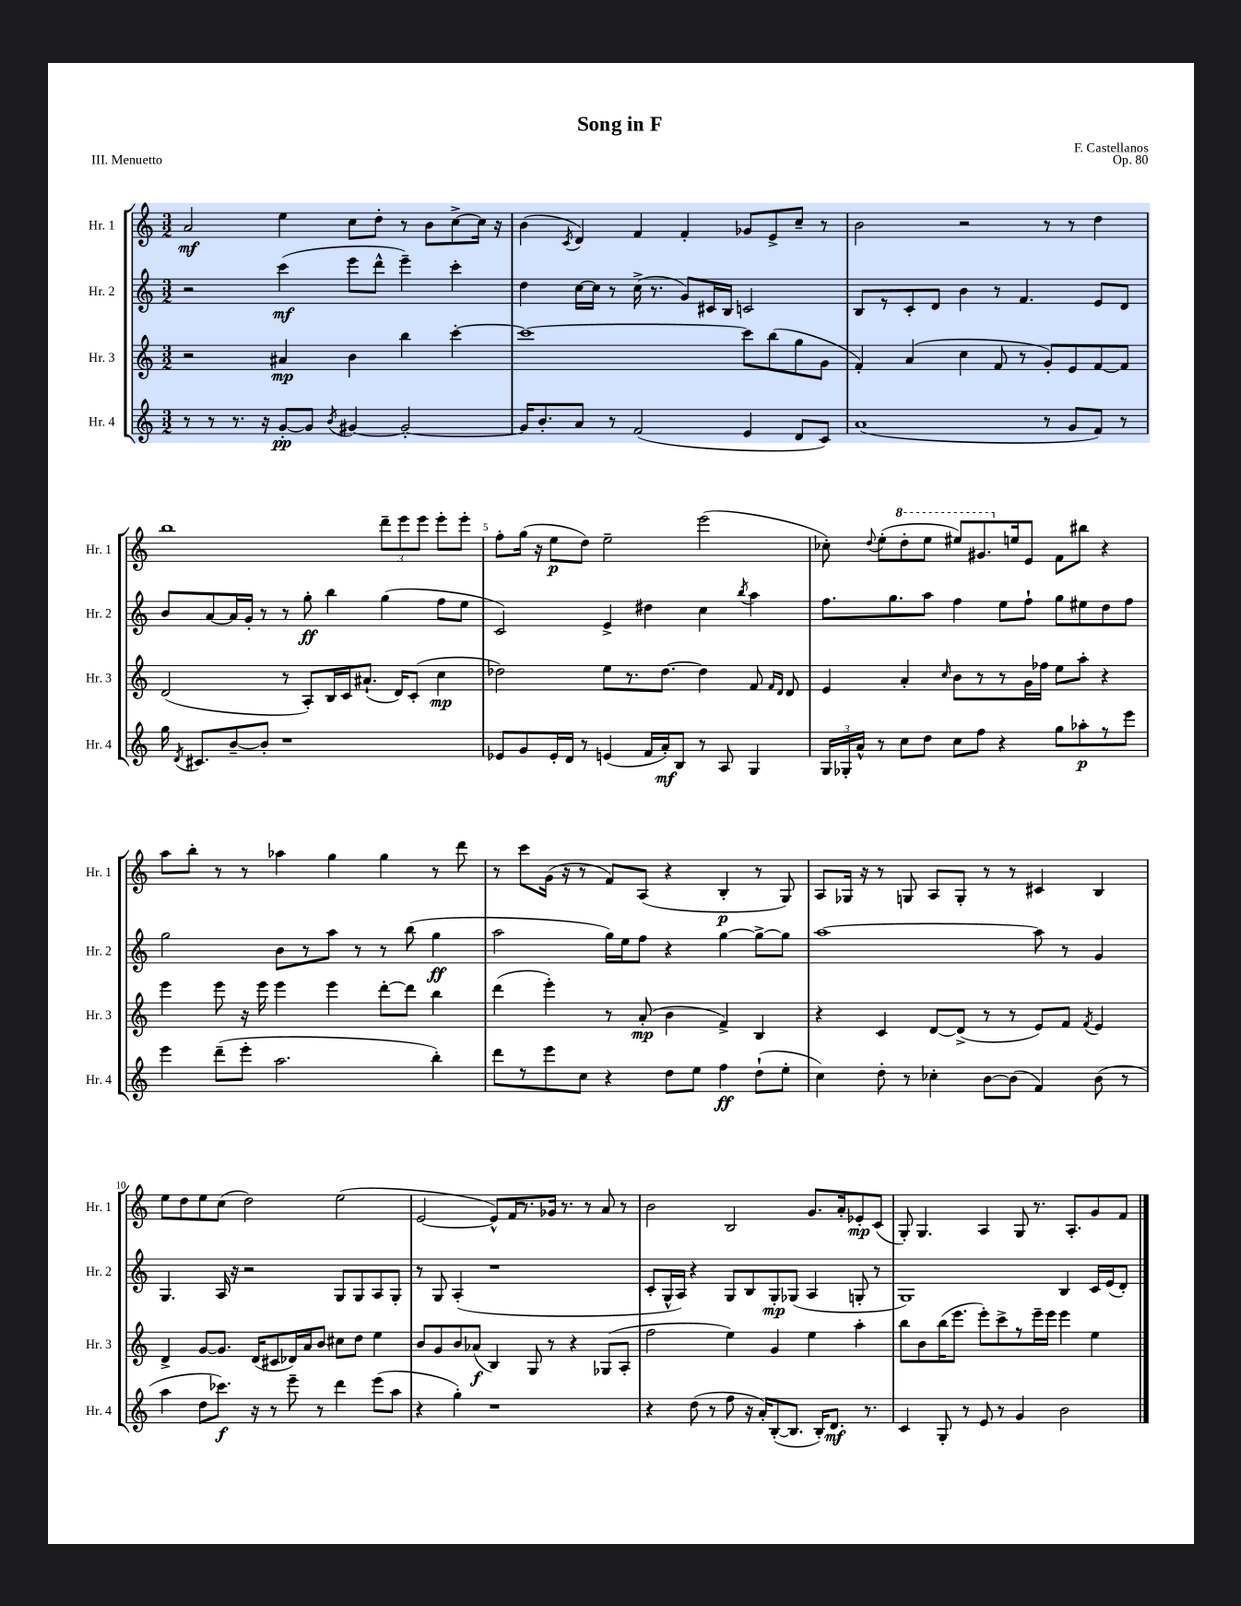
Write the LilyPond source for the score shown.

\header { title = "Song in F" composer = "F. Castellanos" opus = "Op. 80" piece = "III. Menuetto" }
<<
\new StaffGroup <<
\new Staff = "s0" \with { instrumentName = "Hr. 1" shortInstrumentName = "Hr. 1" } {
    \clef treble \key c \major \numericTimeSignature \time 3/2
    \autoBeamOff a'2\mf e''4 c''8[ d''8]-. r8 b'8[ c''8~-> c''16] r16 |
    b'4( \acciaccatura { c'8 } d'4) f'4 f'4-. ges'8[ e'8-> c''8]-- r8 |
    b'2 r2 r8 r8 d''4 |
    b''1 \tuplet 3/2 { d'''8[-- e'''8 e'''8] } e'''8[-. e'''8]-. |
    f''8[-. g''16]( r16 e''8[\p d''8]) e''2-- e'''2( |
    ces''8-.) \appoggiatura { d''8 } e''8[-.( \ottava #1 d'''8-. e'''8] eis'''8[) gis''8. \ottava #0 e''!16 e'8] f'8[ bis''8] r4 |
    a''8[ b''8]-. r8 r8 aes''4 g''4 g''4 r8 d'''8 |
    r8 c'''8[ g'16]( r16 r8 f'8[) a8]( r4 b4-.\p r8 g8) |
    a8[ ges16] r16 r8 g8 a8[ g8]-. r8 r8 cis'4 b4 |
    e''8[ d''8 e''8 c''8]( d''2) e''2( |
    e'2~ e'8[-^) f'16 r8. ges'16] r8. r8 a'8 r8 |
    b'2 b2 g'8.[ a'16-. ees'8-.\mp c'8]( |
    g8-.) g4. a4 g8 r8. a8.[-. g'8 f'8] \bar "|." |
}
\new Staff = "s1" \with { instrumentName = "Hr. 2" shortInstrumentName = "Hr. 2" } {
    \clef treble \key c \major \numericTimeSignature \time 3/2
    \autoBeamOff r2 c'''4\mf( e'''8[ d'''8]-^ e'''4--) c'''4-. |
    d''4 c''16[~ c''16] r8 c''16->( r8. g'8[) cis'16 b16] c'2 |
    b8[ r8 c'8-. d'8] b'4 r8 f'4. e'8[ d'8] |
    b'8[ a'8~ a'16 g'16]-. r8 r8 g''8-.\ff b''4 g''4( f''8[ e''8] |
    c'2) e'4-> dis''4 c''4 \acciaccatura { b''8 } a''4 |
    f''8.[ g''8. a''8] f''4 e''8[ f''8]-! g''8[ eis''8 d''8 f''8] |
    g''2 b'8[ r8 a''8] r8 r8 b''8( g''4\ff |
    a''2 g''16[) e''16 f''8] r4 g''4~ g''8[~-> g''8] |
    a''1~ a''8 r8 g'4 |
    g4. a16 r16 r2 g8[ g8 a8 g8]-. |
    r8 g8 a4-.( r1 |
    c'8[-. g16-^ a16]) r4 g8[ b8 g8-.\mp ges8]( a4 g8-. r8 |
    g1) b4 c'16[ e'16( d'8]-.) \bar "|." |
}
\new Staff = "s2" \with { instrumentName = "Hr. 3" shortInstrumentName = "Hr. 3" } {
    \clef treble \key c \major \numericTimeSignature \time 3/2
    \autoBeamOff r2 ais'4\mp b'4 b''4 c'''4~-. |
    c'''1~ c'''8[ b''8( g''8 g'8] |
    f'4-.) a'4( c''4 f'8 r8 g'8[-.) e'8 f'8~ f'8] |
    d'2( r8 a8[-.) b16 c'16 ais'8.]-!( d'16[) c'8]-.( c''4\mp |
    des''2) e''8[ r8. des''8.]~ des''4 f'8 \grace { f'16[ d'16] } d'8 |
    e'4 a'4-. \grace { c''16 } b'8[ r8 r8 g'16 fes''16] e''8[ a''8]-. r4 |
    e'''4 e'''8 r16 e'''16 e'''4 e'''4 d'''8[~-. d'''8] b''4 |
    d'''4( e'''4-.) r8 a'8-.\mp( b'4 f'4->) b4 |
    r4 c'4 d'8[~ d'8]->( r8 r8 e'8[) f'8] \acciaccatura { f'8 } e'4 |
    d'4-> g'8[~ g'8.] d'16[( cis'8 des'16) a'16 b'8] cis''8[ d''8] e''4 |
    b'8[ g'8 b'8 aes'8]\f( b4) g8 r8 r4 ges8[( a8]-. |
    f''2 e''4) g'4 e''4 a''4-. |
    b''8[ b'8 b''16( e'''8.] e'''8[-.) c'''8-> r8 e'''16-- e'''16] e'''4 e''4 \bar "|." |
}
\new Staff = "s3" \with { instrumentName = "Hr. 4" shortInstrumentName = "Hr. 4" } {
    \clef treble \key c \major \numericTimeSignature \time 3/2
    \autoBeamOff r8 r8 r8. r16 g'8[~-.\pp g'8] \acciaccatura { b'8 } gis'4~ gis'2~-. |
    gis'16[ b'8.-. a'8] r8 f'2( e'4 d'8[ c'8]) |
    a'1( r8 g'8[ f'8]) r8 |
    g''16 \acciaccatura { d'8 } cis'8.[ b'8~-- b'8]-. r1 |
    ees'8[ g'8 ees'16-. d'16] r8 e'4( f'16[ a'16-.\mf) b8] r8 a8 g4 |
    \tuplet 3/2 { g16[ ges16-. a'16]-^ } r8 c''8[ d''8] c''8[ f''8] r4 g''8[ aes''8-.\p r8 e'''8] |
    e'''4 d'''8[--( e'''8]-. a''2. b''4-.) |
    d'''8[ r8 e'''8 c''8] r4 d''8[ e''8] f''4\ff d''8[-!( e''8]-. |
    c''4) d''8-. r8 ces''4-. b'8[~ b'8]( f'4) b'8( r8 |
    a''4 d''8[ ces'''8.]\f) r16 r8 e'''8-- r8 d'''4 e'''8[( a''8] |
    r4 g''4-.) r1 |
    r4 d''8( r8 f''8 r16 a'16[-.) b8~-.( b8.] b16[-.) d'8.]\mf r8. |
    c'4 g8-. r8 e'8 r8 g'4 b'2 \bar "|." |
}
>>
>>
\layout { \context { \Score \override BarNumber.break-visibility = ##(#f #t #t) barNumberVisibility = #(every-nth-bar-number-visible 5) } }
